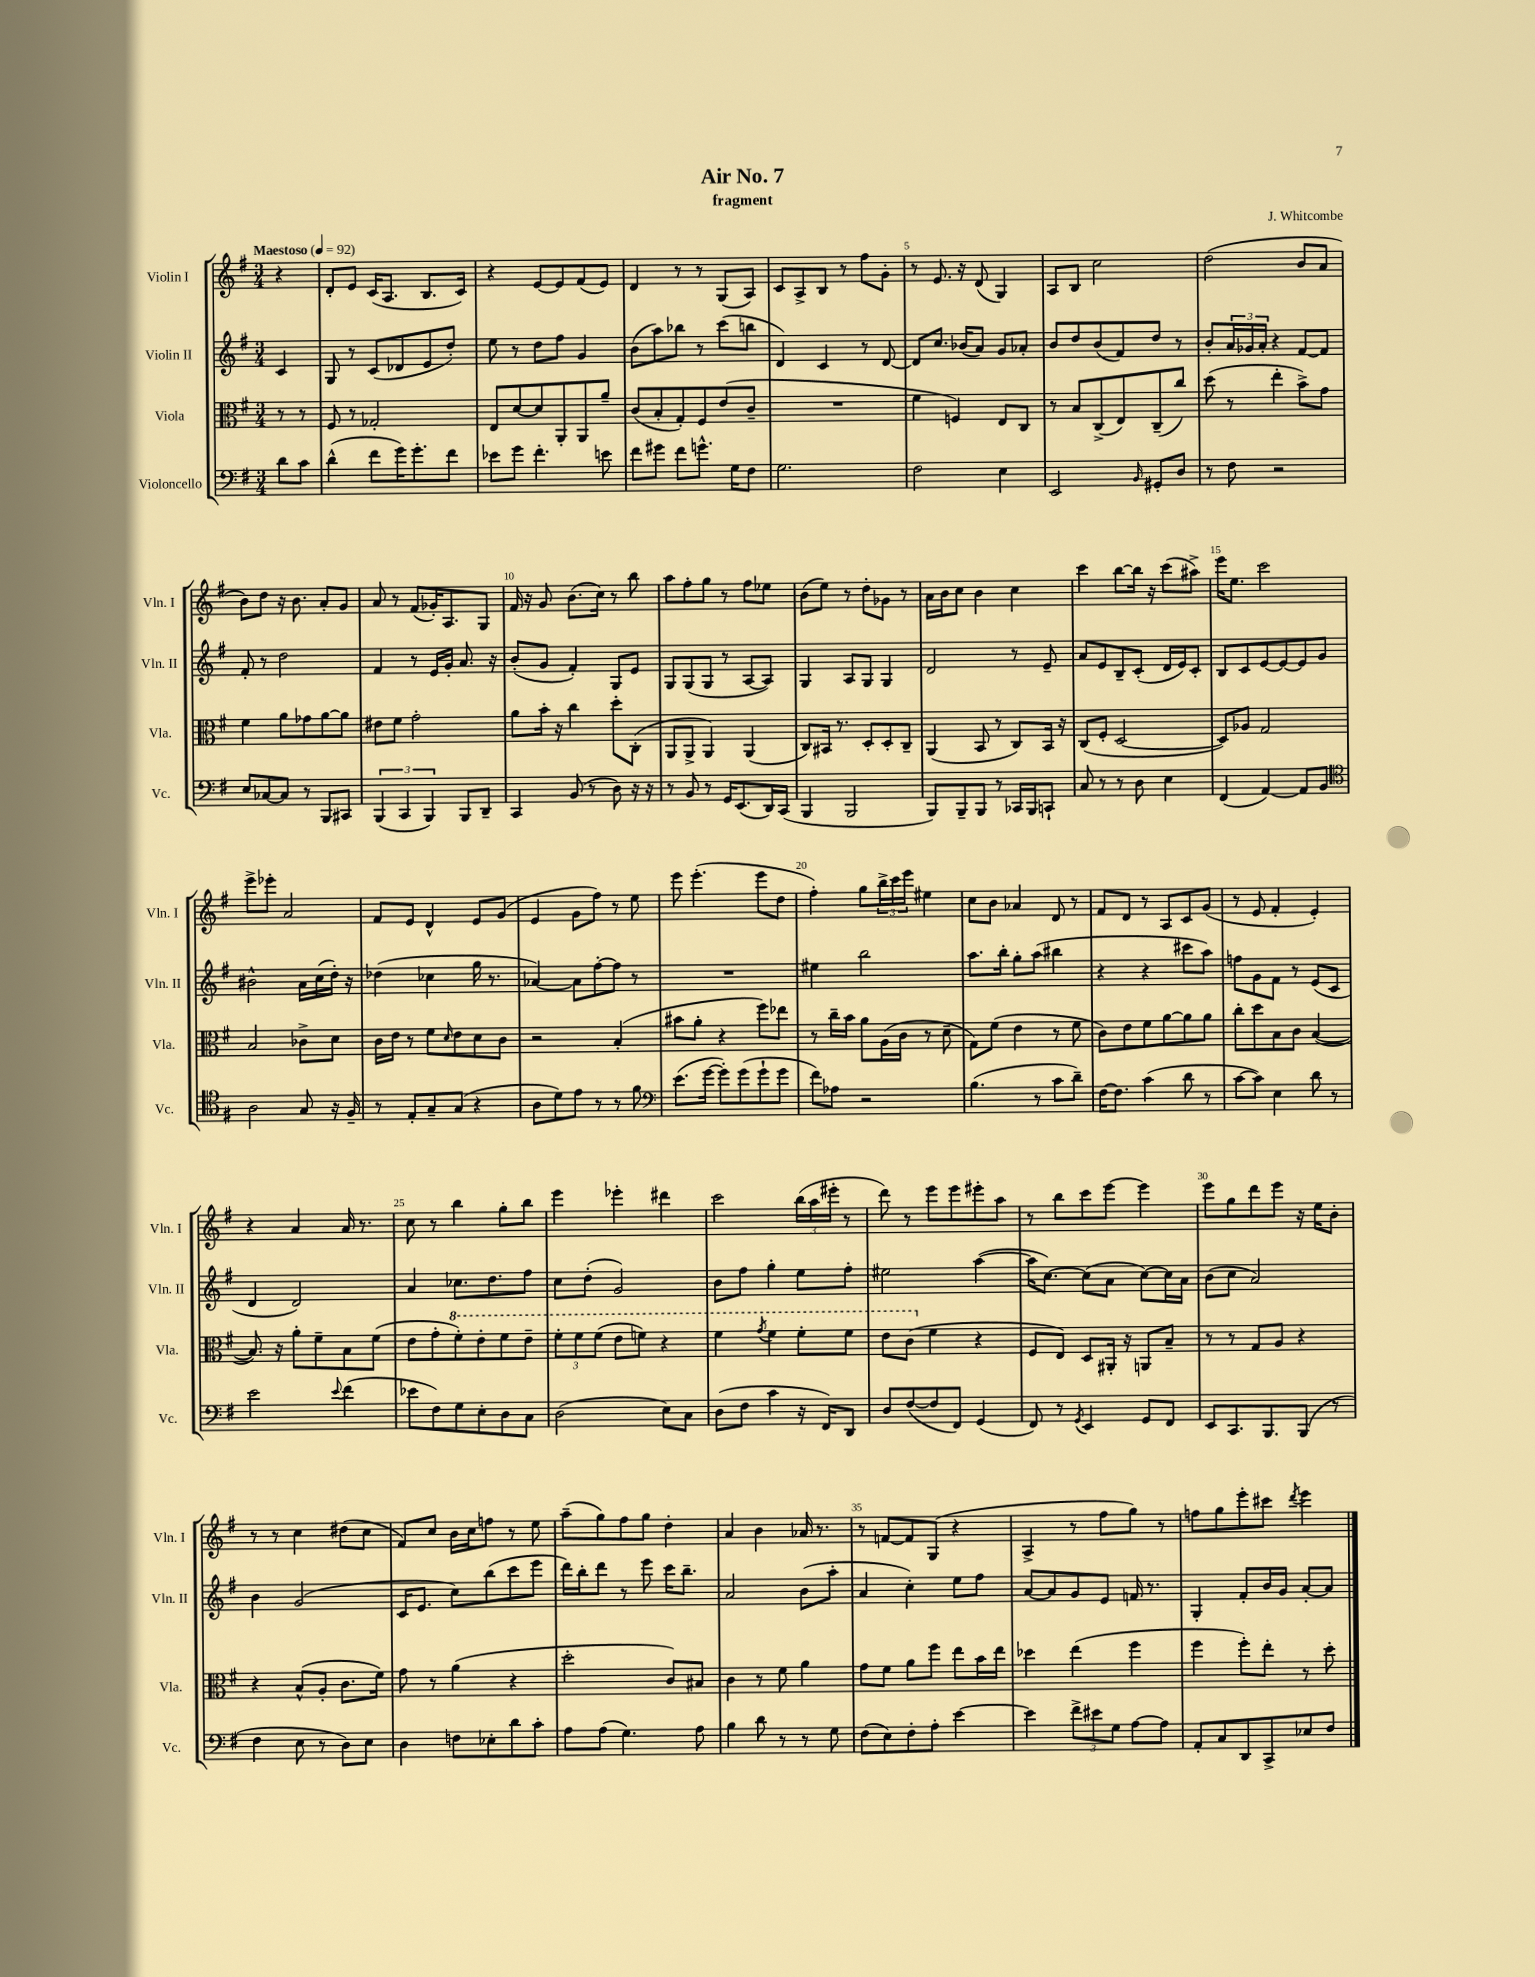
\header { title = "Air No. 7" composer = "J. Whitcombe" subtitle = "fragment" }
<<
\new StaffGroup <<
\new Staff = "s0" \with { instrumentName = "Violin I" shortInstrumentName = "Vln. I" } {
    \clef treble \key g \major \numericTimeSignature \time 3/4 \partial 4 \tempo "Maestoso" 4 = 92
    r4 |
    d'8-. e'8 c'16( a8. b8. c'16) |
    r4 e'8~ e'8 fis'8( e'8) |
    d'4 r8 r8 g8( a8) |
    c'8 a8-> b8 r8 fis''8 g'8-. |
    r8 e'8. r16 d'8( g4) |
    a8 b8 c''2 |
    d''2( b'8 a'8 |
    b'8) d''8 r16 b'8. a'8-. g'8 |
    a'8 r8 fis'8( ges'16-.) a8. g8 |
    fis'16 r16 g'8 b'8.( c''16) r8 b''8 |
    a''8 fis''8-. g''8 r8 fis''8 ees''8 |
    b'8( e''8) r8 d''8-. ges'8 r8 |
    a'16 b'16 c''8 b'4 c''4 |
    c'''4 b''8~ b''16 r16 c'''8( ais''8->) |
    e'''16 e''8. c'''2 |
    e'''8-> ees'''8-. a'2 |
    fis'8 e'8 d'4-^ e'8 g'8( |
    e'4 g'8 fis''8) r8 e''8 |
    e'''8 e'''4.-.( e'''8 d''8 |
    fis''4-.) g''8 \tuplet 3/2 { b''16-> c'''16 e'''16 } eis''4 |
    c''8 b'8 aes'4 d'8 r8 |
    fis'8 d'8 r8 a8 c'8 g'8( |
    r8 e'8 fis'4-. e'4-.) |
    r4 a'4 a'16 r8. |
    c''8 r8 b''4 g''8-. b''8 |
    e'''4 ees'''4-. dis'''4 |
    c'''2 \tuplet 3/2 { b''16( a''16 eis'''16-. } r8 |
    d'''8) r8 e'''8 e'''8 eis'''8-. a''8 |
    r8 b''8 c'''8 e'''8~ e'''4 |
    e'''8 g''8 d'''8 e'''8 r16 e''16 b'8-. |
    r8 r8 c''4 dis''8( c''8 |
    fis'8) c''8 b'16 c''16 f''8 r8 e''8 |
    a''8--( g''8) fis''8 g''8 d''4-. |
    a'4 b'4 aes'16 r8. |
    r8 f'8~ f'8 g8( r4 |
    a4-> r8 fis''8 g''8) r8 |
    f''8 g''8 e'''8-. cis'''8 \acciaccatura { d'''8 } e'''4 \bar "|." |
}
\new Staff = "s1" \with { instrumentName = "Violin II" shortInstrumentName = "Vln. II" } {
    \clef treble \key g \major \numericTimeSignature \time 3/4 \partial 4
    c'4 |
    g8 r8 c'8( des'8 e'8 d''8-.) |
    e''8 r8 d''8 fis''8 g'4 |
    b'8( a''8) bes''8 r8 c'''8( b''8 |
    d'4) c'4 r8 d'8~ |
    d'8 c''8. bes'16( a'8) g'8 aes'8-. |
    b'8 d''8 b'8( fis'8) d''8 r8 |
    b'8-. \tuplet 3/2 { a'16 ges'16 a'16-. } r4 fis'8~ fis'8 |
    fis'8-. r8 d''2 |
    fis'4 r8 e'16 g'16-. a'8. r16 |
    b'8-.( g'8 fis'4-.) g8 e'8 |
    g8 g8( g8 r8 a8~ a8) |
    g4 a8 g8 g4 |
    d'2 r8 e'8-- |
    a'8 e'8 b8-- c'8-.( d'16 e'16) c'8-. |
    b8 c'8 e'8~ e'8~ e'8 g'8 |
    bis'2-^ a'16 c''16( d''16-.) r16 |
    des''4( ces''4 g''16 r8. |
    aes'4~) aes'8 fis''8~-. fis''8 r8 |
    R2. |
    eis''4 b''2 |
    a''8. b''16-. g''8-. a''8( bis''4 |
    r4 r4 cis'''8 a''8) |
    f''8 g'8 fis'8 r8 e'8( c'8 |
    d'4 d'2) |
    a'4 ces''8. d''8. fis''8 |
    c''8 d''8-.( g'2) |
    b'8 fis''8 g''4-. e''8 fis''8-. |
    eis''2 a''4~( |
    a''16 c''8.~) c''8( a'8 c''8~) c''16 a'16 |
    b'8( c''8 a'2) |
    b'4 g'2( |
    c'16 e'8. c''8) b''8( c'''8 e'''8 |
    d'''16) b''16-. d'''8 r8 e'''8 c'''16 b''8.-- |
    a'2 b'8( a''8-. |
    a'4 c''4-.) e''8 fis''8 |
    a'8~ a'8 g'8 e'8 f'16 r8. |
    g4-. fis'8-. b'16 g'16 a'8~-. a'8 \bar "|." |
}
\new Staff = "s2" \with { instrumentName = "Viola" shortInstrumentName = "Vla." } {
    \clef alto \key g \major \numericTimeSignature \time 3/4 \partial 4
    r8 r8 |
    fis8 r8 ges2-. |
    e8 d'8~ d'8 a,8-. a,8 a'8-- |
    c'8( b8-. g8-.) fis8 e'8( c'8-- |
    R2. |
    fis'4 f4) e8 c8 |
    r8 b8 c8->( e8) c8--( c''8) |
    d''8( r8 e''4-. b'8->) g'8 |
    fis'4 a'8 ges'8 a'8~ a'8 |
    eis'8 fis'8 g'2-. |
    a'8 b'16-. r16 c''4 d''8-. c8-.( |
    a,8 a,8-> a,4) a,4( |
    c8) bis,16 r8. d8-. d8-. c8-- |
    a,4( b,8 r8 c8) b,16 r16 |
    c8( fis8-. d2~ |
    d8) aes8 g2 |
    b2 ces'8-> d'8 |
    c'16 e'16 r8 fis'8 \grace { d'16 } e'8 d'8 c'8 |
    r2 b4-.( |
    bis'8 a'8-. r4 fis''8) ees''8 |
    r8 c''16-- b'16 a'8 a16( c'16 r8 d'8-- |
    g8) fis'8( e'4 r8 fis'8 |
    c'8) e'8 fis'8 a'8~ a'8 a'8 |
    c''8-. d''8 b8 c'8 b4~( |
    b8.) r16 a'8-. fis'8-- b8 fis'8( |
    e'8 g'8-. \ottava #1 fis''8-.) e''8-. fis''8 e''8-- |
    \tuplet 3/2 { fis''8-. fis''8 fis''8( } e''8 f''8) r4 |
    fis''4 \acciaccatura { g''8 } fis''4 fis''8-. fis''8 |
    e''8 c''8( \ottava #0 fis'4 r4 |
    fis8 e8) d8 ais,16-. r16 a,8 b8-- |
    r8 r8 g8 a8 r4 |
    r4 b8-^( a8-. c'8. fis'16) |
    g'8 r8 a'4( r4 |
    d''2-. c'8) bis8 |
    c'4 r8 fis'8 a'4 |
    g'8 fis'8 a'8 fis''8 e''8 b'16 e''16 |
    des''4 e''4( fis''4 |
    fis''4 fis''8-.) e''8-. r8 d''8-. \bar "|." |
}
\new Staff = "s3" \with { instrumentName = "Violoncello" shortInstrumentName = "Vc." } {
    \clef bass \key g \major \numericTimeSignature \time 3/4 \partial 4
    d'8 c'8 |
    d'4-^( fis'8 g'16) g'8.-. fis'8 |
    ees'8 g'8 fis'4.-. e'8 |
    fis'8 gis'8 fis'8 g'8.-^ g16 fis8 |
    g2. |
    fis2 e4 |
    e,2 \grace { b,16 } gis,8-. d8 |
    r8 fis8 r2 |
    e8 ces8~ ces8 r8 b,,8 cis,8 |
    \tuplet 3/2 { b,,4( c,4 b,,4) } b,,8 d,8-- |
    c,4 b,8( r8 d8) r16 r16 |
    r8 b,8 r8 g,16 e,8.( d,16) c,16( |
    b,,4 b,,2 |
    b,,8) b,,8-- b,,8 r8 ces,16 b,,16 c,8-! |
    c8 r8 r8 d8 e4 |
    fis,4( a,4~) a,8 b,8 |
    \clef tenor a2 g8 r16 fis16-- |
    r8 e8-. g8-- g8( r4 |
    a8 d'8) e'8 r8 r8 fis'8 |
    \clef bass e'8.( g'16~ g'8-.) g'8( g'8-! g'8 |
    fis'8) aes8 r2 |
    b4.( r8 c'8 d'8--) |
    fis16~ fis8. c'4( d'8 r8 |
    c'8~ c'8) e4 d'8 r8 |
    e'2 \appoggiatura { e'8 } fis'4( |
    ees'8 fis8) g8 e8-. d8 c8 |
    d2( e8) c8 |
    d8( fis8 c'4 r16 fis,16) d,8 |
    d8 fis8~( fis8 fis,8) g,4( |
    fis,8) r8 \acciaccatura { g,8 } e,4 g,8 fis,8 |
    e,8 c,8. b,,8. b,,8( r8 |
    fis4 e8 r8 d8) e8 |
    d4 f8 ees8-. d'8 c'8-. |
    a8 a8( g4.) a8 |
    b4 d'8 r8 r8 g8 |
    fis8( e8) fis8-. a8-. e'4~ |
    e'4 \tuplet 3/2 { fis'8-> eis'8 g8 } a8~ a8 |
    a,8-. c8 d,8 c,8-> ees8 fis8 \bar "|." |
}
>>
>>
\layout { \context { \Score \override BarNumber.break-visibility = ##(#f #t #t) barNumberVisibility = #(every-nth-bar-number-visible 5) } }
